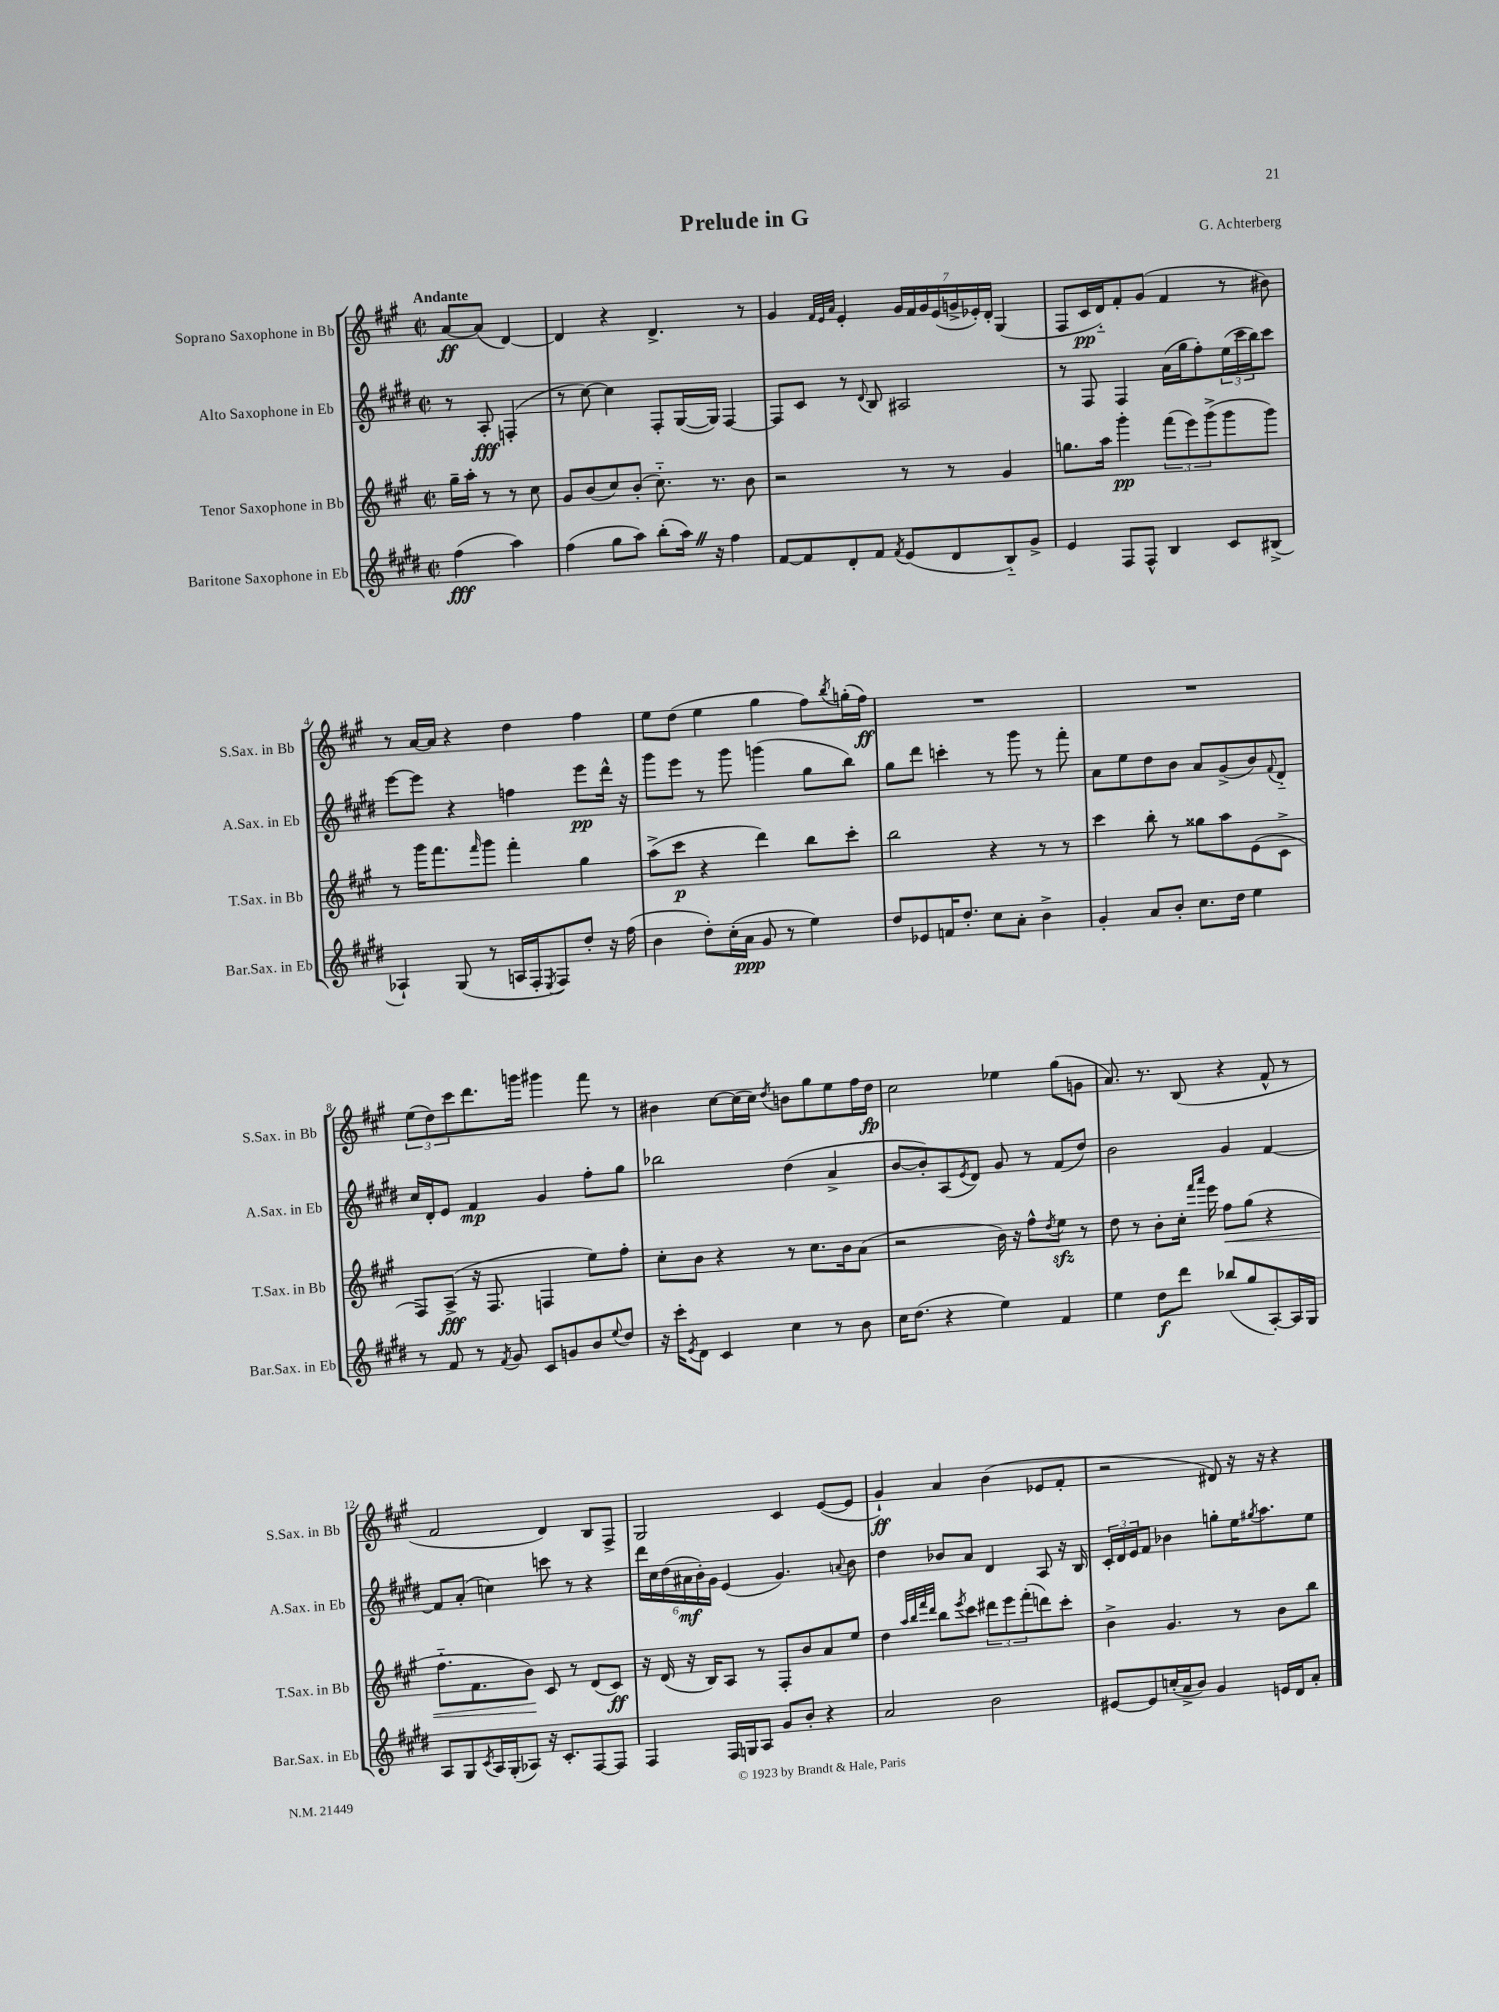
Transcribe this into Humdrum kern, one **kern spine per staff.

**kern	**dynam	**kern	**dynam	**kern	**dynam	**kern	**dynam
*part4	*part4	*part3	*part3	*part2	*part2	*part1	*part1
*staff4	*staff4	*staff3	*staff3	*staff2	*staff2	*staff1	*staff1
*I"Baritone Saxophone in Eb	*	*I"Tenor Saxophone in Bb	*	*I"Alto Saxophone in Eb	*	*I"Soprano Saxophone in Bb	*
*I'Bar.Sax. in Eb	*	*I'T.Sax. in Bb	*	*I'A.Sax. in Eb	*	*I'S.Sax. in Bb	*
*clefG2	*	*clefG2	*	*clefG2	*	*clefG2	*
*k[f#c#g#d#]	*	*k[f#c#g#]	*	*k[f#c#g#d#]	*	*k[f#c#g#]	*
*M2/2	*	*M2/2	*	*M2/2	*	*M2/2	*
*met(c|)	*	*met(c|)	*	*met(c|)	*	*met(c|)	*
=	=	=	=	=	=	=	=
!	!	!	!	!	!	!LO:TX:a:B:t=Andante	!
(4ff#\	fff	16gg#~\LL	.	8r	.	[8a/L	ff
.	.	16aa'\JJ	.	.	.	.	.
.	.	8r	.	8A'/	fff	(8a/J]	.
4aa\)	.	8r	.	(4Fn'/	.	[4d/)	.
.	.	8cc#\	.	.	.	.	.
=1	=1	=1	=1	=1	=1	=1	=1
(4ff#\	.	8g#/L	.	8r	.	4d/]	.
.	.	(8b/	.	[8cc#\)	.	.	.
8gg#\L	.	8cc#/)	.	4cc#\]	.	4r	.
8aa\J)	.	(8b'/J	.	.	.	.	.
(8bb'\L	.	8.cc#\)	.	8F#'/L	.	4.d^/	.
16aaZ\Jk)	.	.	.	([16G#/L	.	.	.
16r	.	8.r	.	16G#/JJ])	.	.	.
4ff#\	.	.	.	[4F#/	.	.	.
.	.	8b\	.	.	.	8r	.
=2	=2	=2	=2	=2	=2	=2	=2
[8f#/L	.	2r	.	8F#/L]	.	4g#/	.
8f#/]	.	.	.	8c#/J	.	.	.
.	.	.	.	.	.	32qqf#/LLL	.
.	.	.	.	.	.	32qqe/	.
.	.	.	.	.	.	32qqa/JJJ	.
8d#'/	.	.	.	8r	.	4e'/	.
.	.	.	.	8qqd#/	.	.	.
8f#/J	.	.	.	8B/	.	.	.
8qf#/	.	.	.	.	.	.	.
(8e/L	.	8r	.	2A#X/	.	28g#/LL	.
.	.	.	.	.	.	28f#/	.
.	.	.	.	.	.	28g#/	.
.	.	.	.	.	.	(28e/	.
8d#/	.	8r	.	.	.	.	.
.	.	.	.	.	.	28gn^/	.
.	.	.	.	.	.	28e-X'/)	.
.	.	.	.	.	.	28d'/JJ	.
8B/)	.	4g#/	.	.	.	(4G#/	.
8g#^/J	.	.	.	.	.	.	.
=3	=3	=3	=3	=3	=3	=3	=3
4e/	.	8.ggn\L	.	8r	.	8F#/L	.
.	.	.	.	8F#/	.	16c#/L	pp
.	.	16aa\Jk	.	.	.	16d/J)	.
8F#/L	.	4ggg#'\	pp	4F#/	.	8f#'/	.
8F#^^/J	.	.	.	.	.	(8g#/J	.
4B/	.	(12fff#\L	.	(16a\LL	.	4f#/	.
.	.	.	.	16gg#\J	.	.	.
.	.	12eee\)	.	.	.	.	.
.	.	.	.	8ff#'\)	.	.	.
.	.	(12ggg#^\	.	.	.	.	.
8c#/L	.	8ggg#\	.	(24ee\L	.	8r	.
.	.	.	.	24ccc#\	.	.	.
.	.	.	.	24bb\J)	.	.	.
(8B#X^/J	.	8ggg#\J)	.	8ccc#\J	.	8b#X\)	.
!!LO:LB:g=z
=4	=4	=4	=4	=4	=4	=4	=4
4A-X`/)	.	8r	.	[8eee\L	.	8r	.
.	.	16ggg#\KL	.	8eee\J]	.	[16a/LL	.
.	.	8.fff#\	.	.	.	16a/JJ]	.
(8G#/	.	.	.	4r	.	4r	.
.	.	16qqfff#/	.	.	.	.	.
8r	.	8ggg#\J	.	.	.	.	.
16An/LL	.	4fff#'\	.	4ffn\	.	4dd\	.
16F#'/J	.	.	.	.	.	.	.
8qE/	.	.	.	.	.	.	.
8F#/)	.	.	.	.	.	.	.
8dd#'/J	.	4gg#\	.	8eee\L	pp	4ff#\	.
16r	.	.	.	16ddd#^^\Jk	.	.	.
(16ff#\	.	.	.	16r	.	.	.
=5	=5	=5	=5	=5	=5	=5	=5
4b\	.	(8aa^\L	.	8ggg#\L	.	8ee\L	.
.	.	8ccc#\J	p	8eee\J	.	(8dd\J	.
8dd#'\L)	.	4r	.	8r	.	4ee\	.
(16cc#'\L	.	.	.	8ggg#\	.	.	.
16a\JJ	ppp	.	.	.	.	.	.
8g#/	.	4ddd\)	.	(4gggn\	.	4gg#\	.
8r	.	.	.	.	.	.	.
4ee\)	.	8bb\L	.	8gg#\L	.	8ff#\L)	.
.	.	.	.	.	.	8qbb/	.
.	.	8ccc#'\J	.	8bb\J)	.	(16ggn'\L	.
.	.	.	.	.	.	16ff#\JJ)	ff
=6	=6	=6	=6	=6	=6	=6	=6
8dd#/L	.	2bb\	.	8gg#\L	.	1r	.
8e-X/	.	.	.	8ddd#\J	.	.	.
16fn/K	.	.	.	4cccn'\	.	.	.
8.dd#'/J	.	.	.	.	.	.	.
8cc#\L	.	4r	.	8r	.	.	.
8a'\J	.	.	.	8ggg#\	.	.	.
4b^\	.	8r	.	8r	.	.	.
.	.	8r	.	8fff#'\	.	.	.
=7	=7	=7	=7	=7	=7	=7	=7
4g#'/	.	4ccc#\	.	8a\L	.	1r	.
.	.	.	.	8ee\	.	.	.
8a/L	.	8bb'\	.	8dd#\	.	.	.
8b'/J	.	8r	.	8b\J	.	.	.
8.cc#\L	.	8gg##X\L	.	8a/L	.	.	.
.	.	8aa\	.	(8g#^/	.	.	.
16dd#\Jk	.	.	.	.	.	.	.
4ee\	.	(8e\	.	8b/)	.	.	.
.	.	.	.	8qqf#/	.	.	.
.	.	8c#^\J	.	8d#/J	.	.	.
!!LO:LB:g=z
=8	=8	=8	=8	=8	=8	=8	=8
8r	.	8F#/L)	.	16cc#/LL	.	(12ee\L	.
.	.	.	.	16d#'/J	.	.	.
.	.	.	.	.	.	12dd\)	.
8f#/	.	(8A^/J	fff	8e/J	.	.	.
.	.	.	.	.	.	12ccc#\	.
8r	.	16r	.	4f#/	mp	8.ddd\	.
.	.	8.F#/	.	.	.	.	.
8qf#/	.	.	.	.	.	.	.
8g#/	.	.	.	.	.	.	.
.	.	.	.	.	.	16gggn\Jk	.
8c#/L	.	4Fn/	.	4g#/	.	4ggg#X\	.
8gn/	.	.	.	.	.	.	.
8b/	.	8ee\L)	.	8ff#'\L	.	8fff#\	.
8qqee/	.	.	.	.	.	.	.
8dd#/J	.	8ff#'\J	.	8gg#\J	.	8r	.
=9	=9	=9	=9	=9	=9	=9	=9
16r	.	8cc#'\L	.	2bb-X\	.	4b#X\	.
16ccc#'\KL	.	.	.	.	.	.	.
8qe/	.	.	.	.	.	.	.
8d#\J	.	8b\J	.	.	.	.	.
4c#/	.	4r	.	.	.	[8cc#\L	.
.	.	.	.	.	.	(16cc#\L]	.
.	.	.	.	.	.	16cc#\JJ)	.
.	.	.	.	.	.	8qdd/	.
4cc#\	.	8r	.	(4dd#\	.	8bn\L	.
.	.	8.cc#\L	.	.	.	8gg#\	.
8r	.	.	.	4a^/	.	8ee\	.
.	.	16b\k	.	.	.	.	.
8b\	.	(8a\J	.	.	.	16ff#\L	.
.	.	.	.	.	.	16dd\JJ	fp
=10	=10	=10	=10	=10	=10	=10	=10
16cc#\KL	.	2r	.	[8b/L	.	2cc#\	.
(8.dd#\J	.	.	.	.	.	.	.
.	.	.	.	8b'/])	.	.	.
4r	.	.	.	(8A/	.	.	.
.	.	.	.	8qe/	.	.	.
.	.	.	.	8d#/J)	.	.	.
4ee\)	.	16b\)	.	8g#/	.	4ee-X\	.
.	.	16r	.	.	.	.	.
.	.	8ff#^^\L	.	8r	.	.	.
.	.	8qdd/	.	.	.	.	.
4f#/	.	8eezz\J	.	(8f#/L	.	(8gg#\L	.
.	.	8r	.	8dd#/J)	.	8gn\J	.
=11	=11	=11	=11	=11	=11	=11	=11
4ee\	.	8dd\	.	2b\	.	8.a/)	.
.	.	8r	.	.	.	.	.
.	.	.	.	.	.	8.r	.
8dd#\L	f	8b'\L	.	.	.	.	.
8ddd#\J	.	16cc#'\Jk	.	.	.	(8B/	.
.	.	16qqfff#/LL	.	.	.	.	.
.	.	16qqaaa/JJ	.	.	.	.	.
.	.	16eee\	.	.	.	.	.
!	!	!	!LO:HP:b	!	!	!	!
(8bb-X/L	.	8ff#\L	<	4g#/	.	4r	.
8gg#/	.	(8gg#\J	.	.	.	.	.
[8A'/)	.	4r	.	[4f#/	.	8f#^^/	.
16A/L]	.	.	.	.	.	8r	.
16G#/JJ	.	.	.	.	.	.	.
!!LO:LB:g=z
=12	=12	=12	=12	=12	=12	=12	=12
8A/L	.	8.ff#\L	.	8f#/L]	.	2f#/	.
8G#/	.	.	.	(8a'/J	.	.	.
.	.	8.f#\	.	.	.	.	.
8qc#/	.	.	.	.	.	.	.
16A/L	.	.	.	4ccn\)	.	.	.
(16G#'/J	.	.	.	.	.	.	.
8A-X/J)	.	8b\J)	.	.	.	.	.
16r	.	8c#/	[	8cccn\	.	4d/)	.
8.c#'/L	.	.	.	.	.	.	.
.	.	8r	.	8r	.	.	.
[8F#/	.	(8d/L	.	4r	.	8B/L	.
8F#/J]	.	8c#/J)	ff	.	.	8F#^/J	.
=13	=13	=13	=13	=13	=13	=13	=13
4F#/	.	16r	.	24ddd#\LL	.	2G#/	.
.	.	.	.	24cc#\	.	.	.
.	.	(16d/	.	.	.	.	.
.	.	.	.	(24dd#\	.	.	.
.	.	16r	.	24a#X\	mf	.	.
.	.	.	.	24b'\)	.	.	.
.	.	16B/KL)	.	.	.	.	.
.	.	.	.	24g#\JJ	.	.	.
16F#/LL	.	8A/J	.	(4e/	.	.	.
16Gn/J	.	.	.	.	.	.	.
8A/J	.	8r	.	.	.	.	.
8g#/L	.	8F#'/L	.	4.g#/)	.	4c#/	.
8b'/J	.	8b/	.	.	.	.	.
4r	.	8a/	.	.	.	([8e/L	.
.	.	.	.	8qqan/	.	.	.
.	.	8ee/J	.	8b\	.	8e/J]	.
=14	=14	=14	=14	=14	=14	=14	=14
2a/	.	4dd\	.	4dd#\	.	4g#`/)	ff
.	.	32qqaa/LLL	.	.	.	.	.
.	.	32qqbb/	.	.	.	.	.
.	.	32qqfff#/	.	.	.	.	.
.	.	32qqddd/JJJ	.	.	.	.	.
.	.	8bb\L	.	8b-X/L	.	4a/	.
.	.	8qeee/	.	.	.	.	.
.	.	8ccc#\J	.	8a/J	.	.	.
2b\	.	12ddd#X\L	.	4d#/	.	(4b\	.
.	.	12eee\	.	.	.	.	.
.	.	(12fff#'\	.	.	.	.	.
.	.	8dddn\)	.	8A/	.	8e-X/L	.
.	.	8ccc#'\J	.	16r	.	8f#'/J	.
.	.	.	.	16B/	.	.	.
=15	=15	=15	=15	=15	=15	=15	=15
[8e#X/L	.	4b^\	.	24c#'/LL	.	2r	.
.	.	.	.	24d#/	.	.	.
.	.	.	.	24e/J	.	.	.
8e#/]	.	.	.	8f#/J	.	.	.
(16ccn'/L	.	4.g#/	.	4b-X\	.	.	.
16a^/J	.	.	.	.	.	.	.
8b/J)	.	.	.	.	.	.	.
4g#/	.	.	.	8ggn'\L	.	8d#X/)	.
.	.	8r	.	16ee\K	.	16r	.
.	.	.	.	8qgg#X/	.	.	.
.	.	.	.	8.aa\	.	16r	.
16en/LL	.	8b\L	.	.	.	4r	.
16d#/J	.	.	.	.	.	.	.
8a'/J	.	8bb\J	.	8ee\J	.	.	.
==	==	==	==	==	==	==	==
*-	*-	*-	*-	*-	*-	*-	*-
